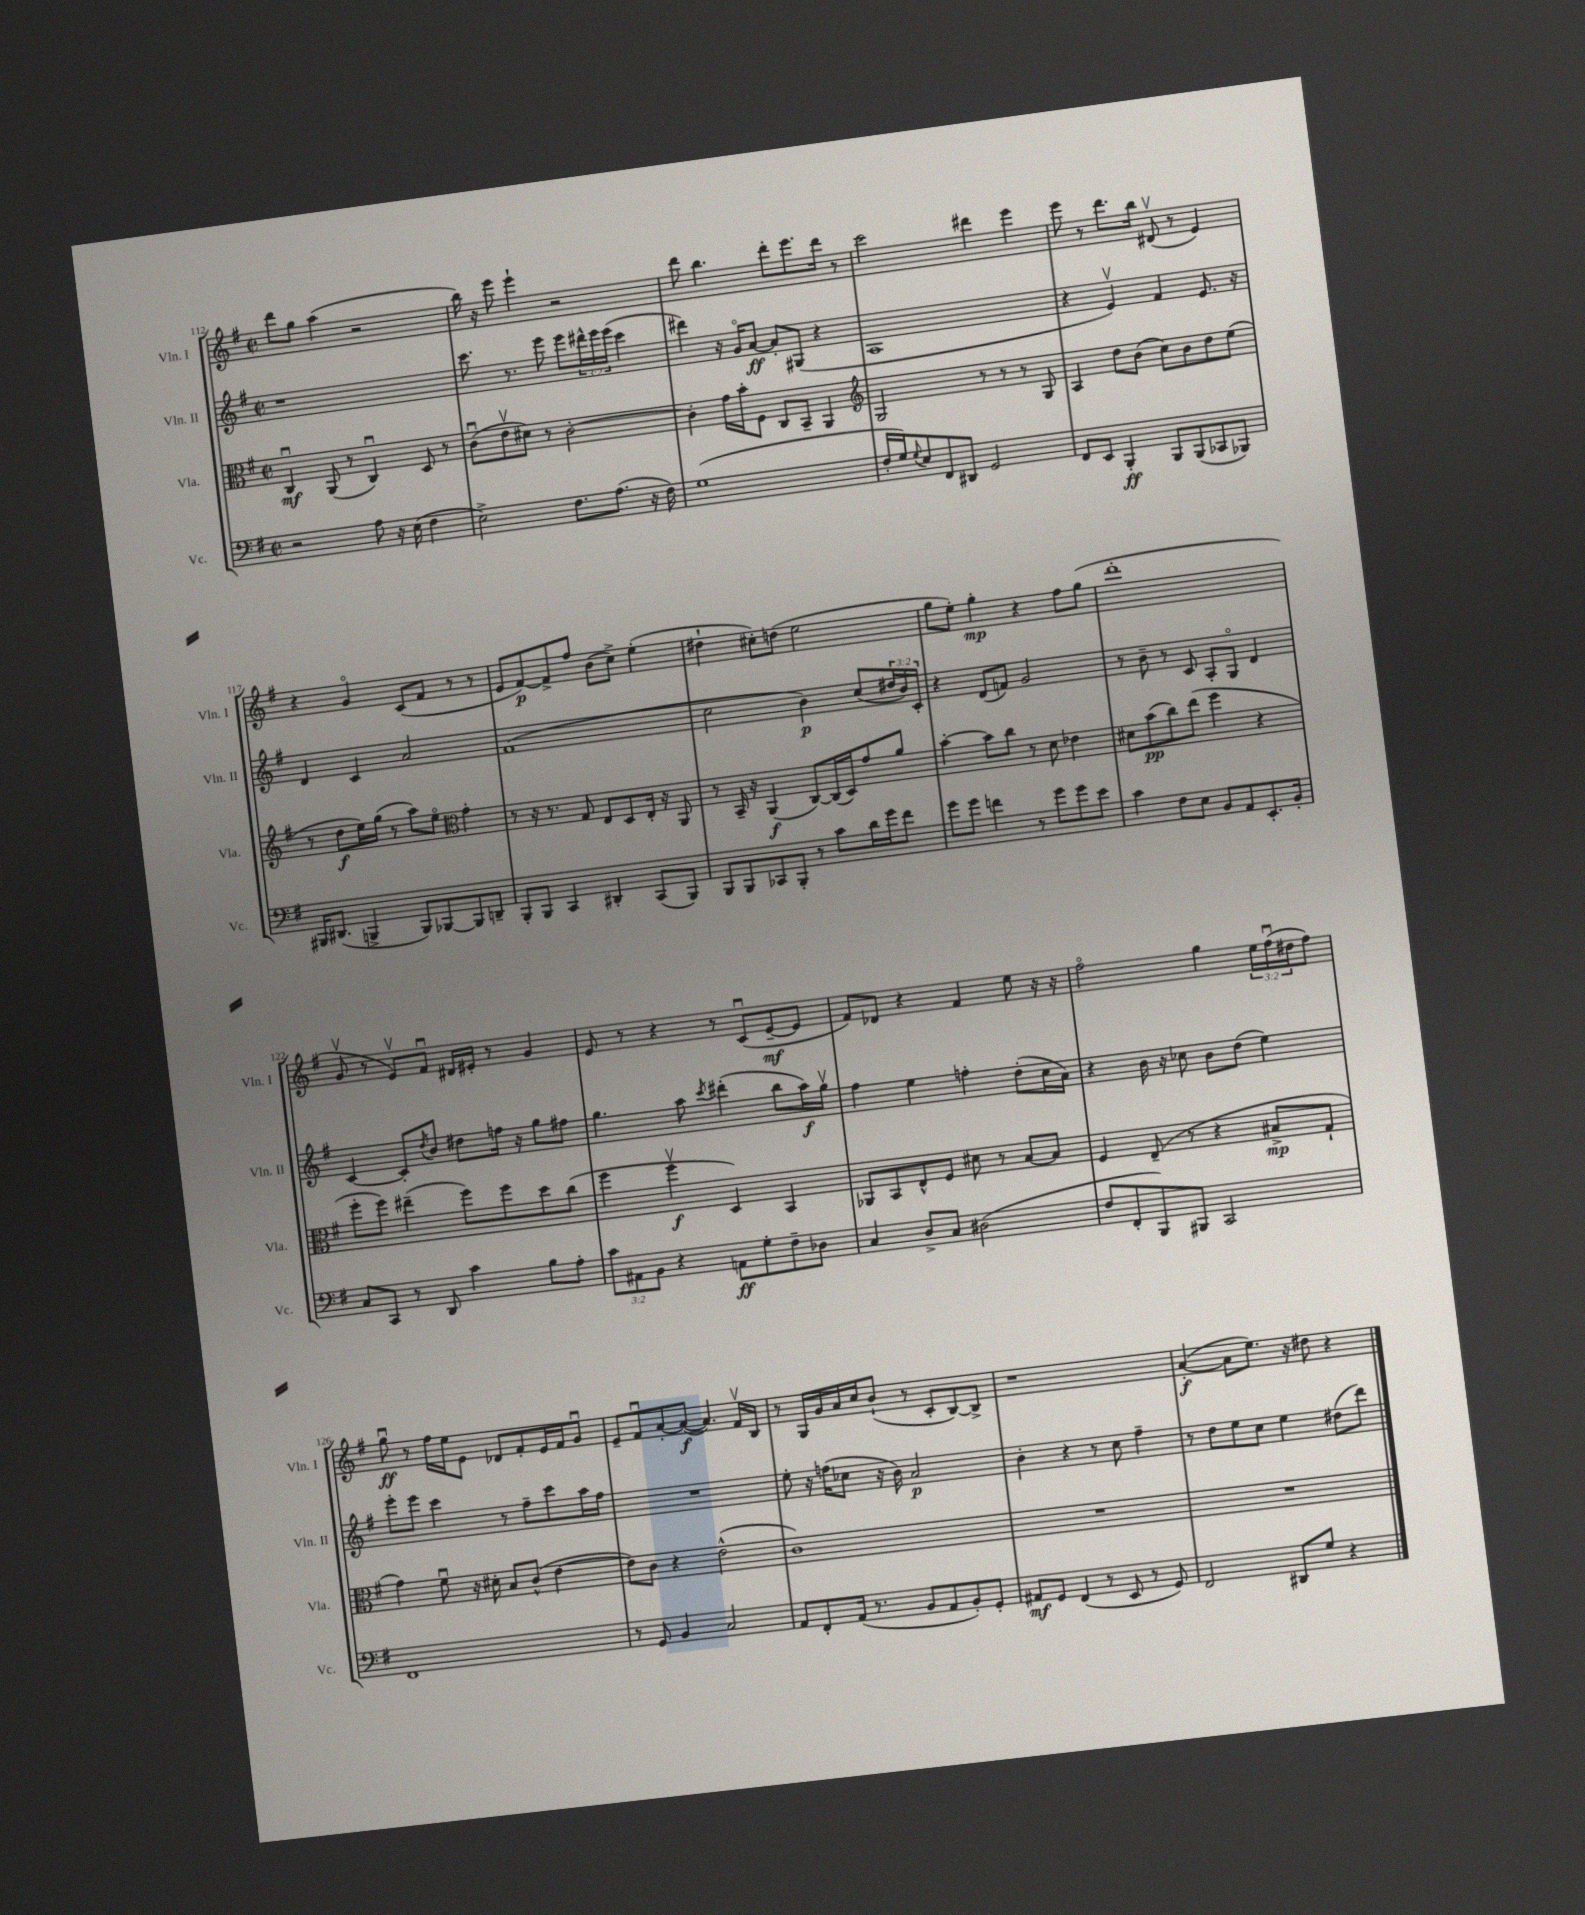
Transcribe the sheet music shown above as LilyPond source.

<<
\new StaffGroup <<
\new Staff = "s0" \with { instrumentName = "Vln. I" shortInstrumentName = "Vln. I" } {
    \clef treble \key g \major \defaultTimeSignature \time 2/2 \override Staff.TupletNumber.text = #tuplet-number::calc-fraction-text
    d'''8 g''8 a''4( r2 |
    b''16) r16 e'''8 e'''4-! r2 |
    d'''8 b''4. d'''8-. e'''8. d'''16 r8 |
    c'''2 dis'''4 e'''4 |
    e'''8 r8 d'''8. b''16 dis'8\upbow( r8 e'4) |
    r4 g'4\flageolet c'8( fis'8 r8 r8 |
    e'8 fis'8~\p) fis'8-> fis''8 b'8( c''8->) e''4-.( |
    dis''4-! cis''8-.) d''8( e''2 |
    g''8 e''8-.) g''4-.\mp r4 fis''8 g''8( |
    d'''1-. |
    g'8\upbow r8 e'8\upbow) fis'8\downbow dis'16 eis'16-. r8 g'4 |
    e'8 r8 r4 r8 c'8\downbow( e'8~--\mf e'8 |
    fis'8) des'8 r4 fis'4 e''8 r16 r16 |
    fis''2\flageolet g''4 \tuplet 3/2 { e''16 fis''16\downbow( dis''16 } fis''8) |
    g''8\downbow\ff r8 fis''16 e''16 e'8 des'8 fis'8-. e'16 fis'16 g'8\downbow |
    e'8-- fis'8\downbow a'8~-. a'8~\f( a'4.) fis'16\upbow b16 |
    r8 g16 g'16 a'16 c''16 b'8-!( r8 c'8-. b8~) b8-> |
    r1 |
    a'4~-.\f( a'8 e''8.) r16 dis''8 r4 \bar "|." |
}
\new Staff = "s1" \with { instrumentName = "Vln. II" shortInstrumentName = "Vln. II" } {
    \clef treble \key g \major \defaultTimeSignature \time 2/2 \override Staff.TupletNumber.text = #tuplet-number::calc-fraction-text
    r1 |
    c'''8. r8. e'''8 e'''8 \tuplet 3/2 { dis'''16-^ e'''16 e'''16( } c'''4 |
    dis'''4) r16 g'16\flageolet a'8~\ff a'8-. gis8( r4 |
    a1 |
    r4 e'4\upbow) fis'4 e'8. r16 |
    d'4 c'4 a'2 |
    fis'1( |
    c''2 b'4\p) c''8( \tuplet 3/2 { dis''16 b'16) c'16-. } |
    r4 d'8( f'8) g'2 |
    r8 b'8-- r8 c'8 a8-. g8\flageolet d'4 |
    c'4~ c'8-. \acciaccatura { d''8 } b'8 dis''8 f''16 r16 g''8 fis''8 |
    g''4. a''8 \acciaccatura { c'''8 } dis'''4-.( b''8 a''16\f) g''16\upbow |
    fis''4 e''4 f''4-. d''8-.( c''16 a'16) |
    r4 b'16 r16 ces''8 b'8 d''8( e''4) |
    e'''8-. e'''8 c'''4 r8 fis''8-- c'''8 a''16 fis''16 |
    R1 |
    e''8-. r16 f''16( ces''8 r16 b'16) a'2\p |
    b'4-. r4 r8 c''8 fis''4-- |
    r8 d''8 e''8 c''8 e''4 dis''8( d'''8) \bar "|." |
}
\new Staff = "s2" \with { instrumentName = "Vla." shortInstrumentName = "Vla." } {
    \clef alto \key g \major \defaultTimeSignature \time 2/2
    c4\downbow\mf a,8( r8 c4\downbow) d8 r8 |
    c'8\downbow( e'8\upbow dis'8) r8 c'2~-. |
    c'4-. g'16 b'16-. fis8 c8 b,8-- a,4 |
    \clef treble g2 r8 r8 r8 g8 |
    a4 d''8 b'8( c''8) b'8 d''8 e''8( |
    r8 d''8\f e''16) g''16( r8 a''8) e''8\flageolet \clef alto g'4-. |
    r8 r16 r8. g8 e8 d8 e16-. r16 a,8 |
    r8 b,16-- r16 a,4\f( c8~) c16( d16) g'8 a'8 |
    b'4~-. b'8 c''8 r8 d'8 ees'4 |
    dis'8 b'8\pp( c''8) e''8( fis''4 r4 |
    fis''8-. fis''8) eis''4--( fis''8) fis''8 d''8 c''8( |
    fis''4 fis''4\upbow\f d4) b,4 |
    aes,8 b,8 e8-^ fis8 dis'8 r8 b8~ b8 |
    fis4 e8--( r8 r4 bis8->\mp g8-! |
    g'4) fis'8\downbow r16 dis'16-. b8 c'8-^( e'4~ |
    e'8) c'8 r4 e'2-^( |
    c'1) |
    R1 |
    R1 \bar "|." |
}
\new Staff = "s3" \with { instrumentName = "Vc." shortInstrumentName = "Vc." } {
    \clef bass \key g \major \defaultTimeSignature \time 2/2 \override Staff.TupletNumber.text = #tuplet-number::calc-fraction-text
    r2 a8 r16 e16( fis4 |
    e2->) fis8. a8.( r16 fis16) |
    g1( |
    fis16-. g16) \appoggiatura { g8 } e8 fis,8 dis,8 g,2 |
    fis,8 e,8 b,,4-.\ff b,,8 b,,8( ces,8 bes,,8) |
    bis,,16 dis,8.( b,,4-> b,,8) bes,,8~ bes,,8 d,8-- |
    b,,8-. b,,8 c,4 dis,4-. c,8( b,,8) |
    b,,8 b,,8 ces,8 b,,8-. r8 c'8 d'16 g'16 fis'8 |
    g'8 g'8 f'4 r8 g'8 g'8 e'8 |
    c'4 fis8 e8 b,8 a,8 e,8.-. b,16-. |
    c8 c,8 r8 d,8 c'4 b8 a8-. |
    \tuplet 3/2 { c'8 ais,8 b,8 } r4 a,8\ff g8-. fis8-- des8 |
    c4 d8-> c8 dis2( |
    fis8 fis,8-. b,,8) bis,,8 c,2 |
    fis,1 |
    r8 g,8 b,4 c2 |
    a,8 fis,8-. a,16( r8. b,8 a,8 b,8-.) g,8-. |
    ais,8\mf g,8 fis,4( r8 e,8 r8 g,8) |
    fis,2 dis,8 g8 r4 \bar "|." |
}
>>
>>
\layout { \context { \Score currentBarNumber = #112 } }
